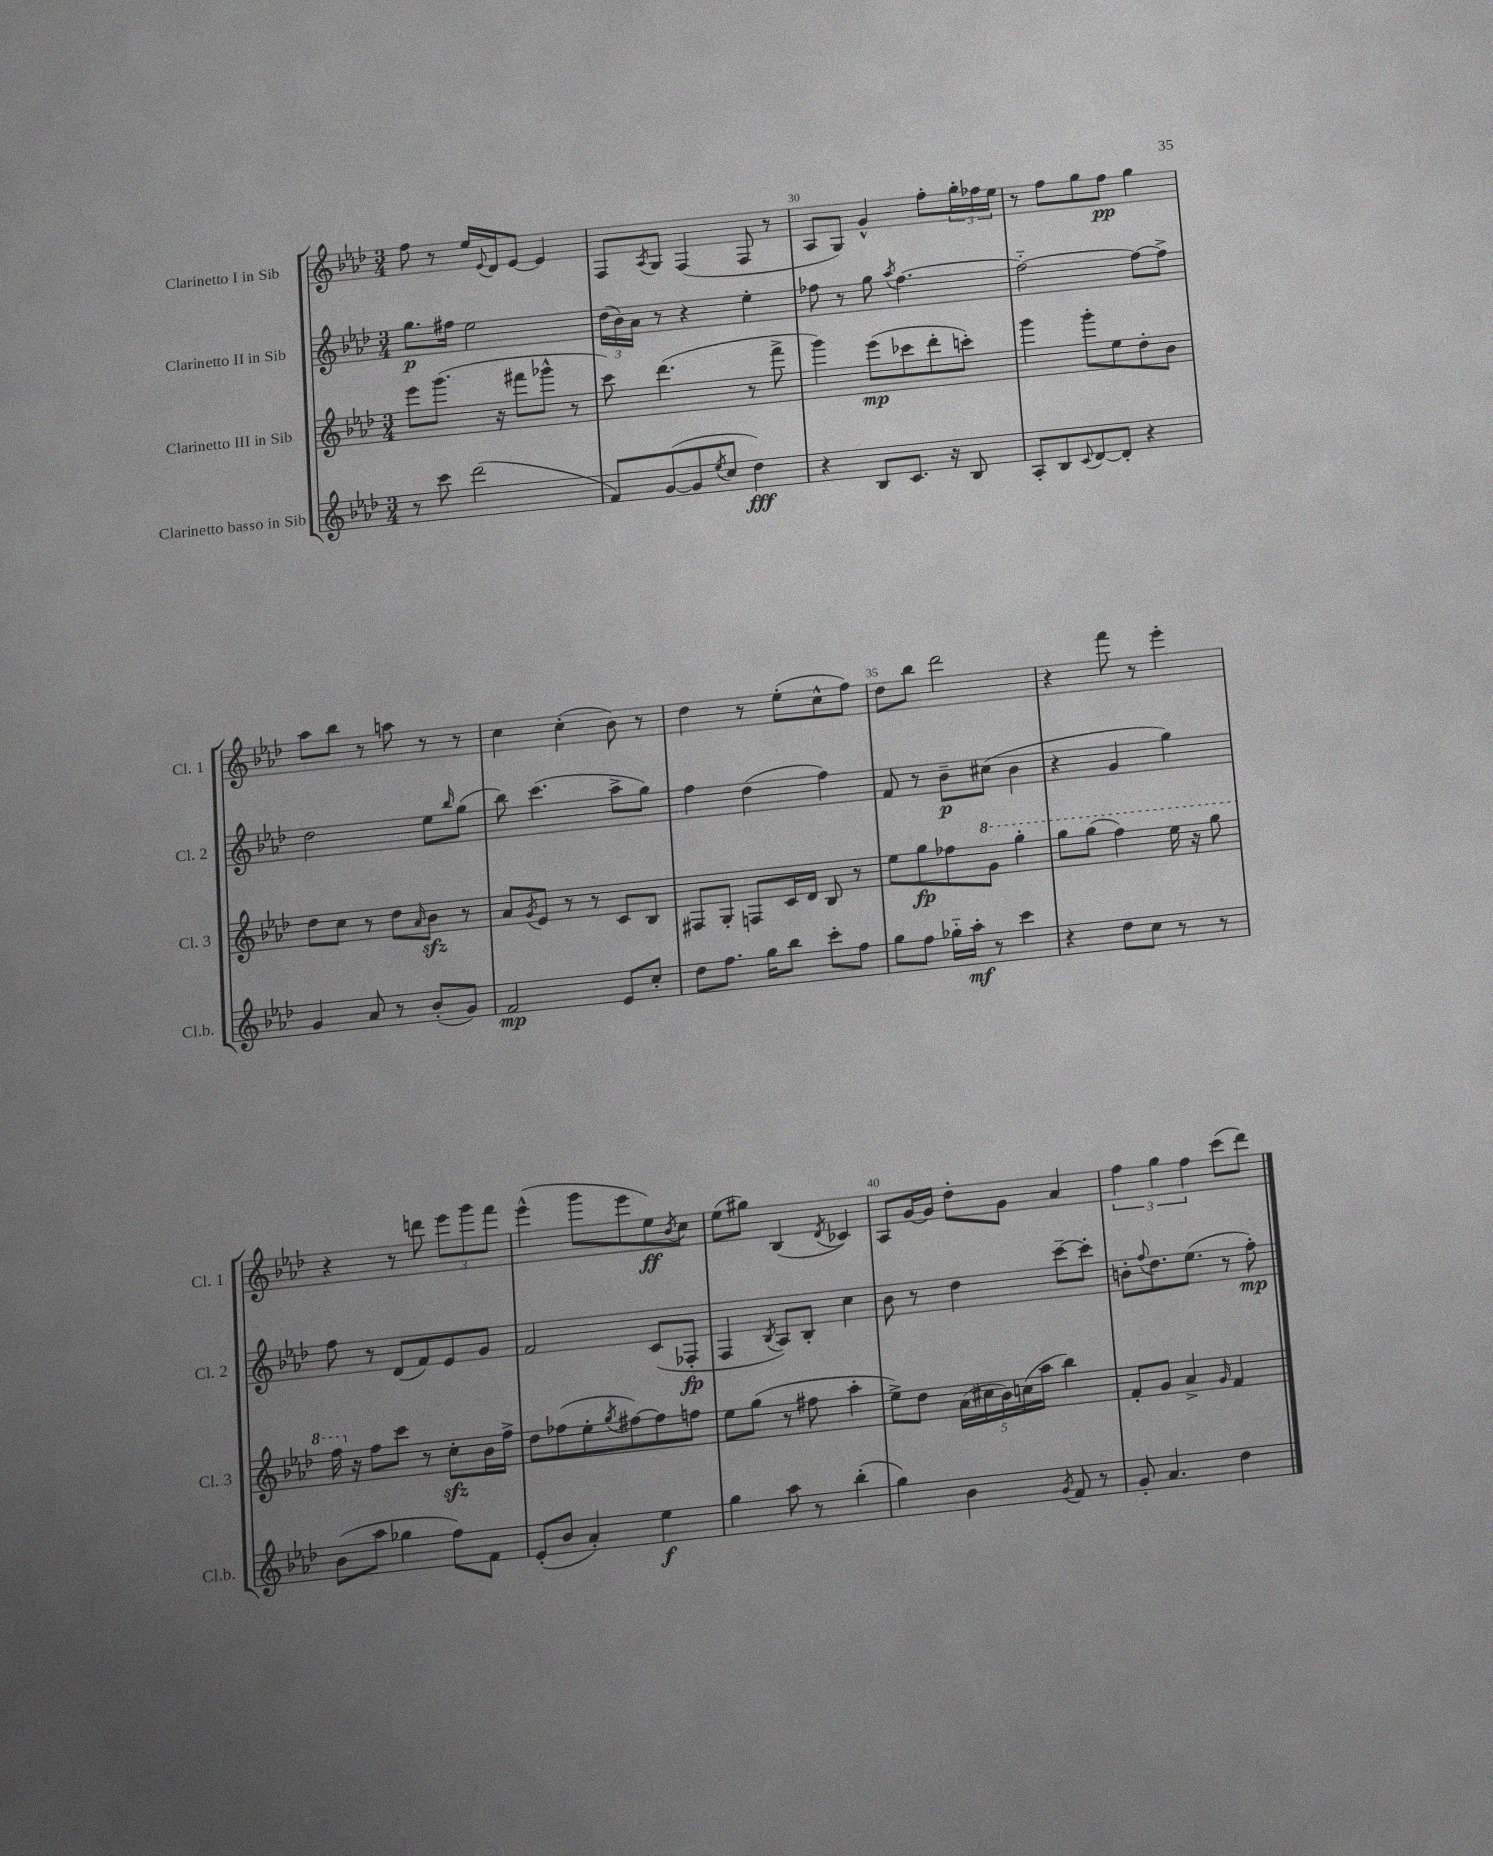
<<
\new StaffGroup <<
\new Staff = "s0" \with { instrumentName = "Clarinetto I in Sib" shortInstrumentName = "Cl. 1" } {
    \clef treble \key aes \major \numericTimeSignature \time 3/4
    f''8 r8 ees''16 \appoggiatura { ees'8 } des'16 ees'8~ ees'4 |
    f8 \acciaccatura { aes8 } g8 f4( f8 r8 |
    aes8 g8) g'4-^ f''8-. \tuplet 3/2 { g''16-. fes''16 ees''16 } |
    r8 f''8 g''8 f''8\pp g''4 |
    aes''8 bes''8 r8 a''8 r8 r8 |
    c''4 c''4-.( bes'8) r8 |
    des''4 r8 ees''8-.( c''8-^ f''8) |
    des''8 bes''8 des'''2 |
    r4 f'''8 r8 ees'''4-. |
    r4 r8 d'''8 \tuplet 3/2 { ees'''8 g'''8 f'''8 } |
    ees'''4-^( g'''8 ees'''8 ees''8\ff) \acciaccatura { bes'8 } c''8 |
    ees''8( gis''8) bes4( \acciaccatura { des'8 } ces'4) |
    aes8 g'16~ g'16 des''8-. g'8 aes'4 |
    \tuplet 3/2 { f''4 g''4 f''4 } c'''8( des'''8) \bar "|." |
}
\new Staff = "s1" \with { instrumentName = "Clarinetto II in Sib" shortInstrumentName = "Cl. 2" } {
    \clef treble \key aes \major \numericTimeSignature \time 3/4
    g''8.\p fis''16 ees''2 |
    \tuplet 3/2 { des''16( bes'16) aes'16 } r8 r4 ees''4-. |
    fes''8 r8 g''8 \acciaccatura { aes''8 } fes''4.~ |
    fes''2~-_ fes''8~ fes''8-> |
    des''2 ees''8 \grace { bes''16 } g''8( |
    bes''8) c'''4.( aes''8-> g''8) |
    f''4 des''4( f''4) |
    f'8 r8 bes'8--\p cis''8( bes'4 |
    r4 g'4 g''4) |
    f''8 r8 des'8( f'8) ees'8 g'8 |
    f'2 c'8( fes8-.\fp |
    f4 \acciaccatura { bes8 } aes8) bes8-. c''4 |
    bes'8 r8 des''4 c'''8~-- c'''8-. |
    b'8-. \appoggiatura { f''8 } des''8. ees''8.( r8 f''8-.\mp) \bar "|." |
}
\new Staff = "s2" \with { instrumentName = "Clarinetto III in Sib" shortInstrumentName = "Cl. 3" } {
    \clef treble \key aes \major \numericTimeSignature \time 3/4
    ees'''8 g'''8.( r16 fis'''8 ges'''8-^ r8 |
    c'''8) des'''4.( r8 f'''8-> |
    g'''4) ees'''8\mp( ces'''8 des'''8-. c'''8-.) |
    g'''4 g'''8-. ees''8 des''8-. bes'8 |
    des''8 c''8 r8 des''8 \grace { aes'16 } bes'8\sfz r8 |
    aes'8 \acciaccatura { g'8 } ees'8 r8 r8 c'8 bes8 |
    fis8 g8-. f8 c'16 des'16 bes8 r8 |
    ees''8 g''8\fp fes''8 \ottava #1 g''8 g'''4-. |
    g'''8 g'''8( f'''4) ees'''16 r16 g'''8 |
    f'''16 \ottava #0 r16 f''8 c'''8 r8 c''8-.\sfz bes'16 f''16-> |
    des''8 fes''8( ees''8-. \acciaccatura { g''8 } fis''8~) fis''8 f''8 |
    ees''8 g''8( r8 fis''8 aes''4-. |
    ees''8->) des''8 \tuplet 5/4 { aes'16( cis''16 bes'16) c''16( aes''16 } bes''4) |
    f'8-. g'8 aes'4-> \grace { g'16 } f'4 \bar "|." |
}
\new Staff = "s3" \with { instrumentName = "Clarinetto basso in Sib" shortInstrumentName = "Cl.b." } {
    \clef treble \key aes \major \numericTimeSignature \time 3/4
    r8 c'''8 des'''2( |
    f'8) g'8~( g'8 \acciaccatura { ees''8 } c''8 des''4\fff) |
    r4 bes8 c'8. r16 bes8 |
    aes8-. bes8 \appoggiatura { c'8 } des'8~ des'8-. r4 |
    g'4 aes'8 r8 bes'8-.( g'8) |
    f'2\mp ees'8 c''8-. |
    des''8 f''8. g''16 bes''8 c'''8-. f''8 |
    g''8 f''8 ges''16-_ aes''16-.\mf r8 c'''4 |
    r4 des''8 c''8 r8 r8 |
    bes'8( aes''8 ges''4 f''8) f'8 |
    ees'8-.( bes'8 aes'4-.) ees''4\f |
    g''4 aes''8 r8 bes''4-.( |
    g''4) bes'4 \acciaccatura { g'8 } f'8 r8 |
    g'8-. aes'4. des''4 \bar "|." |
}
>>
>>
\layout { \context { \Score currentBarNumber = #28 \override BarNumber.break-visibility = ##(#f #t #t) barNumberVisibility = #(every-nth-bar-number-visible 5) } }
